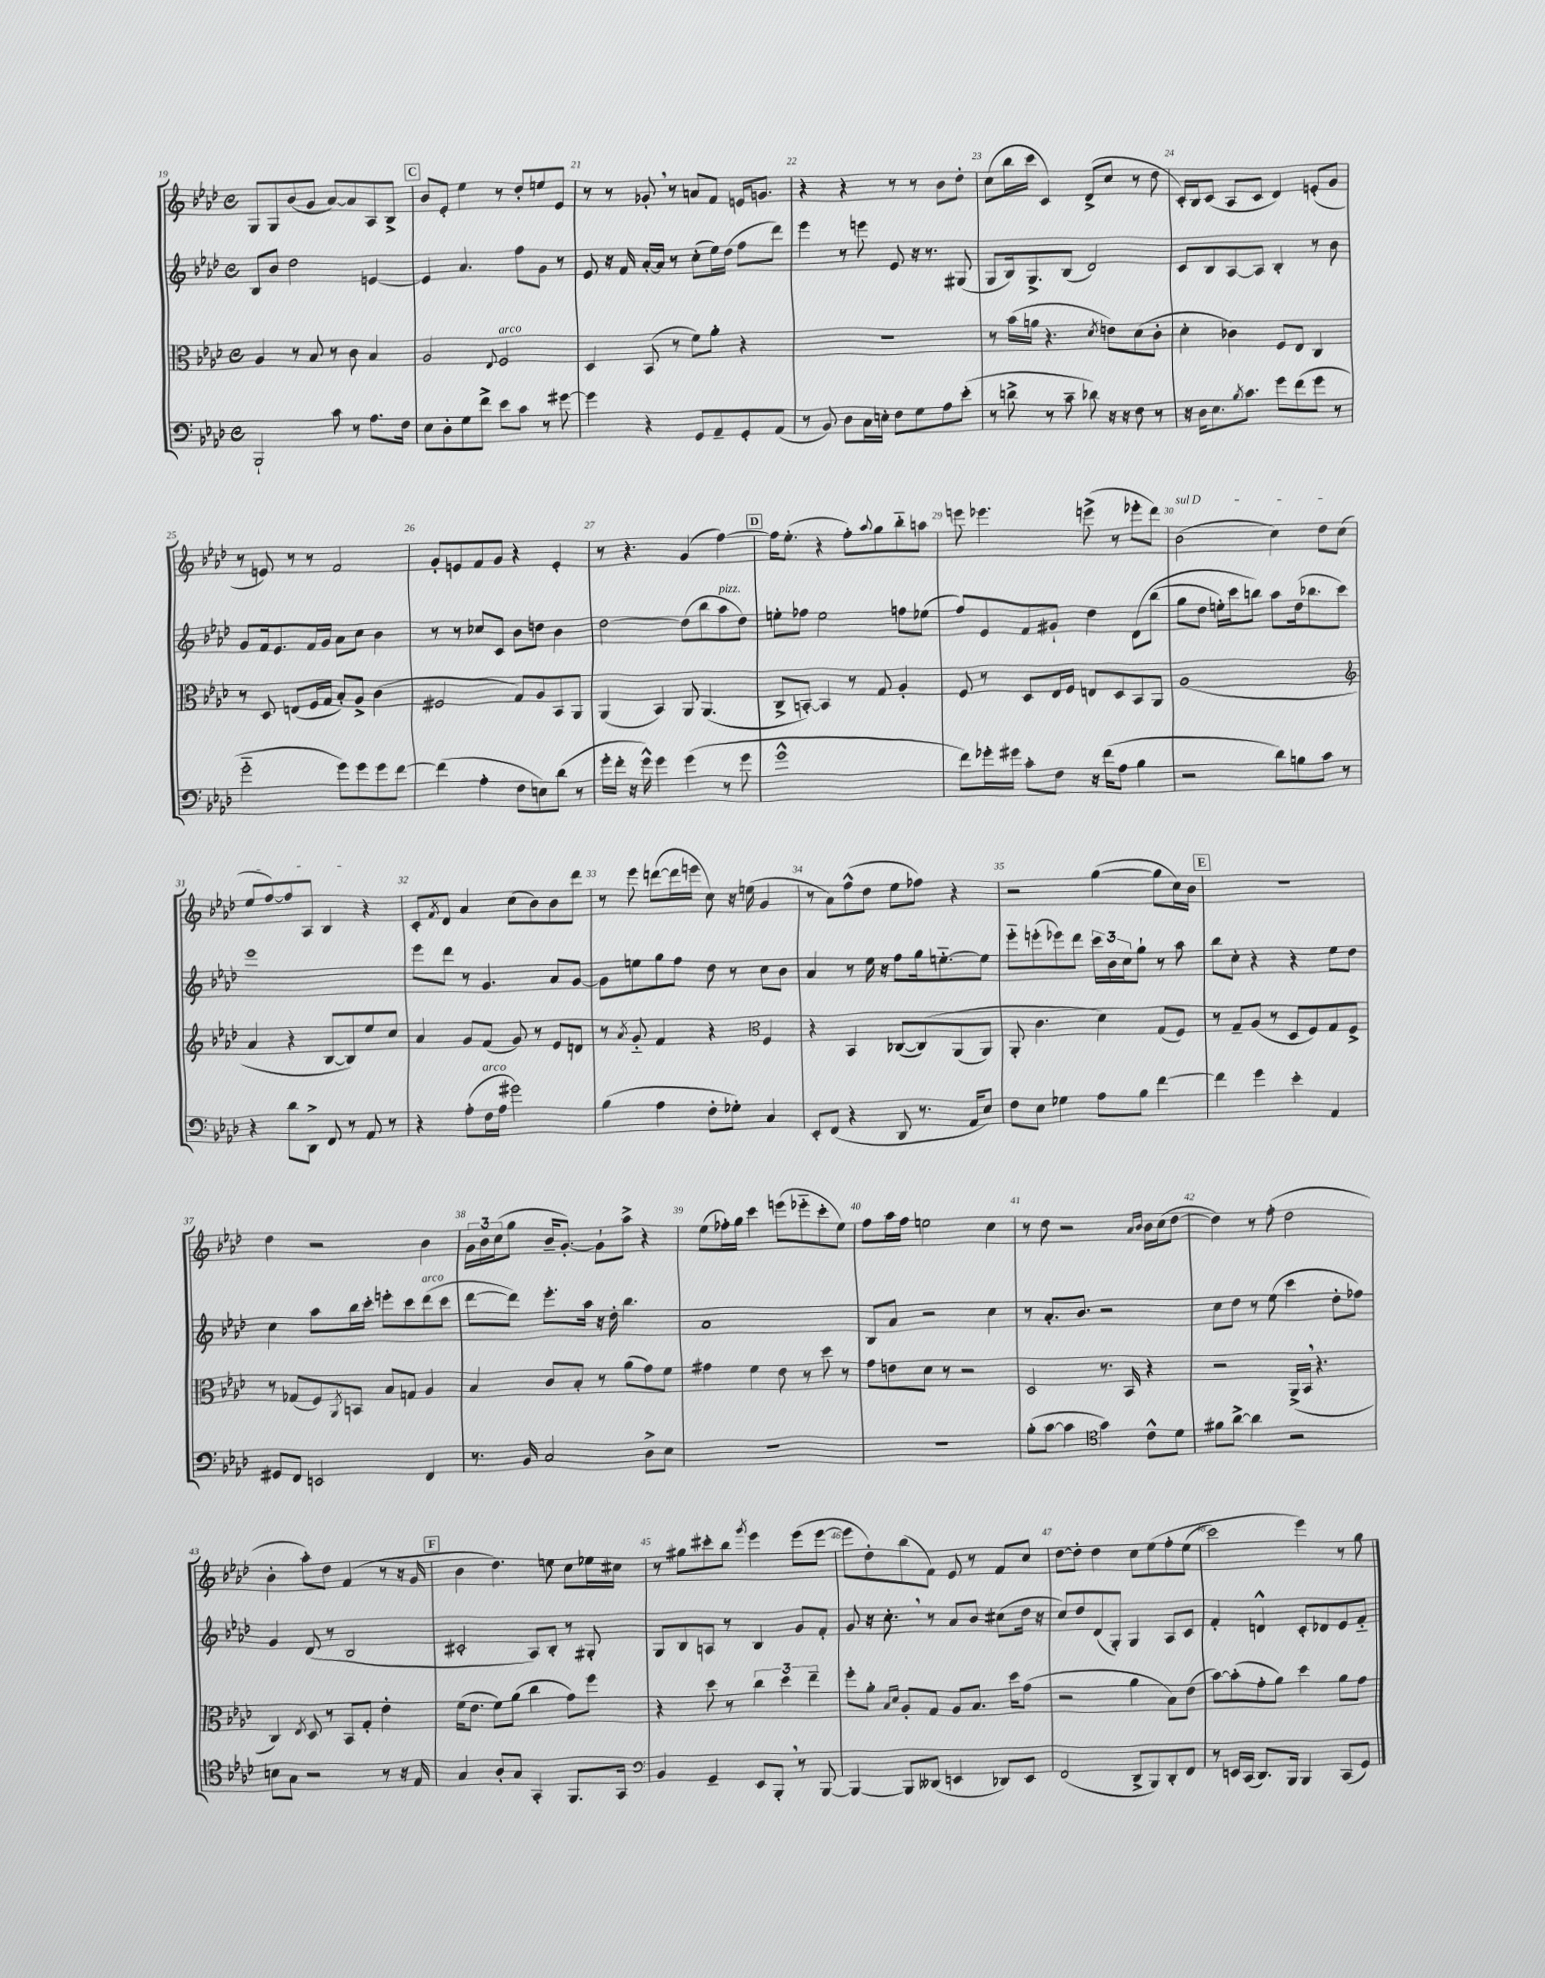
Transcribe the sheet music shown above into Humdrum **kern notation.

**kern	**kern	**kern	**kern
*staff4	*staff3	*staff2	*staff1
*clefF4	*clefC3	*clefG2	*clefG2
*k[b-e-a-d-]	*k[b-e-a-d-]	*k[b-e-a-d-]	*k[b-e-a-d-]
*M4/4	*M4/4	*M4/4	*M4/4
*met(c)	*met(c)	*met(c)	*met(c)
2BBB-`	4A-	8B-	8G
.	.	8b-	8G
.	8r	2dd-	(8b-
.	8B-	.	8g
8c	8r	.	[8a-)
8r	8c	.	8a-]
8.A-	4B-	[4e	8A-
.	.	.	8B-^
16F	.	.	.
=	=	=	=
8E-	2A-	4e]	8b-
8D-'	.	.	8e-'
8G	.	4.a-	4ee-
8f^	.	.	.
.	8qqE-	.	.
8e-	2F	.	8r
8c	.	8ff	8dd-'
8r	.	8g	8ee
[8g#	.	8r	8e-
=	=	=	=
4g#]	4D-	8e-	8r
.	.	16r	8r
.	.	16f	.
4r	(8BB-	[16a-'	8g-'
.	.	16a-]	.
.	8r	8r	8r
8GG	8f)	(8cc'	8a
8AA-~	8a-'	16ee-)	8f
.	.	(16dd-	.
8GG'	4r	8ff	16e
.	.	.	8.g
(8AA-	.	8ddd-)	.
=	=	=	=
8r	1r	4eee-	4r
8BB-)	.	.	.
8D-	.	8r	4r
16C	.	8eee	.
16E'	.	.	.
8F	.	8e-	8r
8G	.	16r	8r
.	.	8.r	.
8A-	.	.	8b-
(8e-'	.	(8G#	8dd-'
=	=	=	=
8r	8r	8G	(8cc
8d^	(16b-	16B-)	16bb-
.	16a	8.G^	16ccc
8r	4.r	.	4c)
8c~	.	(8B-	.
8d-)	.	2d-)	(8d-^
.	8qd-	.	.
16r	8e)	.	8cc
16r	.	.	.
8F	(8d-	.	8r
8r	8c'	.	8dd-
=	=	=	=
16r	4d-'	8c	16c')
16D-	.	.	16B-
8.E-	.	8B-	(8c
.	4c-)	[8A-	8A-
8qB-	.	.	.
8.c	.	.	.
.	.	8A-]	8c
8g	8F	4B-'	4d-)
(8f	8E-	.	.
8g	4C	8r	(8e'
8r	.	8b-	8g
=	=	=	=
2g'~	8r	8g	8r
.	8D-	16f	8e)
.	.	8.e-	.
.	(8E	.	8r
.	16F	16f	8r
.	16G	16g	.
8g)	8B-')	8a-	2f
8g	8A-^	8cc	.
8g	(4c	4b-	.
[8f	.	.	.
=	=	=	=
(4f]	2F#	8r	8g'
.	.	8r	8e
4A-'	.	8cc-	8f
.	.	8c	8g
8F	8G)	8b-	4r
8E)	8A-	8dd	.
(8d-	8BB-	4b-	4e'
8r	8AA-	.	.
=	=	=	=
16g'	(4AA-	[2dd-	8r
16f'	.	.	.
16r	.	.	4.r
16g^^)	.	.	.
4g	4BB-)	.	.
(4g	8AA-	(8dd-]	(4g
.	(4.AA-	8bb-	.
8r	.	8aa-	[4ff)
8g	.	8dd-)	.
=	=	=	=
1g^^	8C^	8ee'	16ff]
.	.	.	(8.ee-'
.	[8BB')	8ff-	.
.	4BB]	2ee	4r
.	8r	.	8ff')
.	.	.	8qqaa-
.	8G	.	8gg
.	4A-'	8ff	8bb-'~
.	.	(8ee-	8aa
=	=	=	=
8f)	8F	8ff)	8eee
16g-'	8r	8e-	4.eee-
16g#	.	.	.
8c'	8D-	8f	.
8F	16E-	8g#`	.
.	16F	.	.
16r	8E	4dd-	(8eee^
(16f	.	.	.
8A-	8D-	.	8r
4B-	8BB-	&(8d-	8eee-'
.	8AA-	(8bb-	8ddd-)
=	=	=	=
2r	(1A-	8gg	(2b-
.	.	8dd-	.
.	.	16ee')	.
.	.	16ccc	.
.	.	8bb&)	.
8d-)	.	8aa-	4cc)
8B	.	(16dd-	.
.	.	8.bb-	.
8c	.	.	8dd-
8r	.	8ccc)	(8cc
=	=	=	=
*	*clefG2	*	*
4r	4a-	1eee-	8ee-
.	.	.	[8ff)
8d-	4r	.	8ff]
8DD-^	.	.	8A-
8FF	[8B-	.	4B-
8r	8B-])	.	.
8AA-	8ee-	.	4r
8r	8cc	.	.
=	=	=	=
4r	4a-	8eee-	8c'
.	.	.	8qf
.	.	8ddd-	8d-
(8A-'	8g	8r	4a-
16F	(8f	4.g	.
16A-	.	.	.
2g#)	8g)	.	(8cc
.	8r	.	8b-)
.	8e-	8a-	8b-
.	8d	[8g	8ddd-
=	=	=	=
(4B-	8r	8g]	8r
.	8qa-	.	.
.	8g'~	8ee	8eee-
4A-	4f	8gg	([8ddd
.	.	8ff	16ddd]
.	.	.	16eee
8F'	4r	8dd-	8cc)
8G-')	.	8r	16r
.	.	.	(16ee
*	*clefC3	*	*
4C	4F	8cc	4g
.	.	8b-	.
=	=	=	=
8EE-'	4r	4a-	8r
(8FF	.	.	8a-)
4r	4BB-	8r	(8ff^^
.	.	16ee-	8dd-
.	.	16r	.
8DD-	([8C-	8ff	8ee-
8.r	&(8C-])	16gg	8ff-)
.	.	[8.ee'~	.
.	(8AA-	.	4r
16AA-	.	.	.
8E-)	8AA-)	8ee]	.
=	=	=	=
8F	8AA-'	8eee-'~	2r
8E-	4.c	(8eee'	.
4G-	.	8eee-)	.
.	.	8ddd-	.
8A-	4d-&)	24ccc	([4gg
.	.	24b-	.
.	.	24cc	.
8B-	.	8gg`	.
[4f	(8G	8r	8gg]
.	8F)	8aa-	16cc)
.	.	.	16b-
=	=	=	=
4f]	8r	8bb-	1r
.	8G~	8cc'	.
4g	(8A-	4r	.
.	8r	.	.
4e-'	8D-	4r	.
.	8F)	.	.
4AA-	8G	8ee-	.
.	8F^	8dd-	.
=	=	=	=
8GG#	8r	4cc	4dd-
8FF	(8G-	.	.
2EE	8F)	8aa-	2r
.	8qAA-	.	.
.	8BB	16bb-	.
.	.	16ccc'	.
.	8B-	8eee'	.
.	8G	8ccc	.
4FF	4A-	(8ddd-	4b-
.	.	8ccc	.
=	=	=	=
8.r	4B-	[8ddd-	24g
.	.	.	24b-
.	.	.	(24cc
.	.	8ddd-])	8gg
16BB-	.	.	.
2C	8c	8.eee-'	16b-~
.	.	.	[8.g')
.	8B-'	.	.
.	.	16aa-	.
.	8r	16r	8g`]
.	.	16dd-'	.
.	(8a-	4.bb-	8aa-^
8D-^	8g)	.	4r
8E-	8f	.	.
=	=	=	=
1r	4g#	1a-	(8ee-
.	.	.	16ff-')
.	.	.	16gg
.	4f	.	4ccc
.	8e-	.	(8eee
.	8r	.	8eee-'~
.	8dd-	.	8ccc'
.	8r	.	8ee-)
=	=	=	=
1r	8g	8B-	8ff
.	8e	8a-	16aa-
.	.	.	16ff
.	8d-	2r	2ee
.	8r	.	.
.	2r	.	.
.	.	4cc	4cc
=	=	=	=
(8B-'	2D-	8r	8r
[8c	.	8.a-'	8dd-
4c]	.	.	2r
.	.	8.b-	.
*clefC4	*	*	*
4g)	8.r	2r	.
.	16BB-	.	.
.	.	.	16qqa-
.	.	.	16qqb-
8c^^	4r	.	16b-
.	.	.	(16cc
8d-	.	.	[8dd-
=	=	=	=
8f#	2r	8cc	4dd-])
[8a-^	.	8dd-	.
4a-]	.	8r	8r
.	.	(8ee-	(8ff'
2r	(16AA-^	4ccc	2dd-
.	16BB-	.	.
.	4.r	.	.
.	.	8dd-'	.
.	.	8ff-)	.
=	=	=	=
8B	4C)	4g	4b-'
8G	.	.	.
.	8qE-	.	.
2r	8D-	(8d-	8aa-')
.	8r	8r	8dd-
.	8BB-	2B-	(4f
.	8G'	.	.
8r	4e-'	.	8r
16r	.	.	16r
16E-	.	.	16g
=	=	=	=
4G	(16f	2c#'	4b-
.	8.e-	.	.
8A-'	8f)	.	4.dd-)
8G	(8a-	.	.
4GG'	4cc	8A-)	.
.	.	8B-'	8ee
8.FF	8g)	8r	8cc
.	8ff	8G#'	16ee-
16GG	.	.	16cc#
=	=	=	=
*clefF4	*	*	*
4BB-	4r	8G	8r
.	.	8B-	8gg#
4GG~	8dd-	8A	8ccc#'
.	8r	8r	8bb-
.	.	.	8qggg
8EE-	6cc	4B-	4eee-
8BBB-'	.	.	.
.	6dd-	.	.
8r	.	8g	(8eee-
.	6ee-~	.	.
[8BBB-	.	8f'	[8eee-
=	=	=	=
4BBB-_	8ff'	8g	8eee-]
.	8a-'	16r	8dd-')
.	.	8.cc'	.
.	16qqB-	.	.
.	16qqd-	.	.
8BBB-]	8A-'	.	(8bb-
(8DD--	8G	8r	8f)
4EE	8A-	8a-	8e-
.	8.B-	8b-	8r
8DD-)	.	(8cc#	8f
.	16dd-	.	.
8EE	(8g	16dd-	8cc
.	.	16r	.
=	=	=	=
(2FF	2r	8cc)	[8dd-
.	.	8dd-	8dd-']
.	.	(8d-	4dd-
.	.	8G')	.
8DD-^	4a-	4G	8cc
8BBB-)	.	.	&(8ee-
8DD-'	8B-)	8A-	8ff'
8FF	(8e-	8c	(8ee-
=	=	=	=
8r	[8b-)	4f'	2ccc)
16EE	(8b-']	.	.
(16CC	.	.	.
8.DD-)	8g'	4d^^	.
.	8a-)	.	.
16BBB-	.	.	.
4BBB-	4dd-	8c'	4eee-&)
.	.	8d-	.
(8CC	8a-	8e-	8r
8GG)	8g	8f'~	8gg
==	==	==	==
*-	*-	*-	*-
